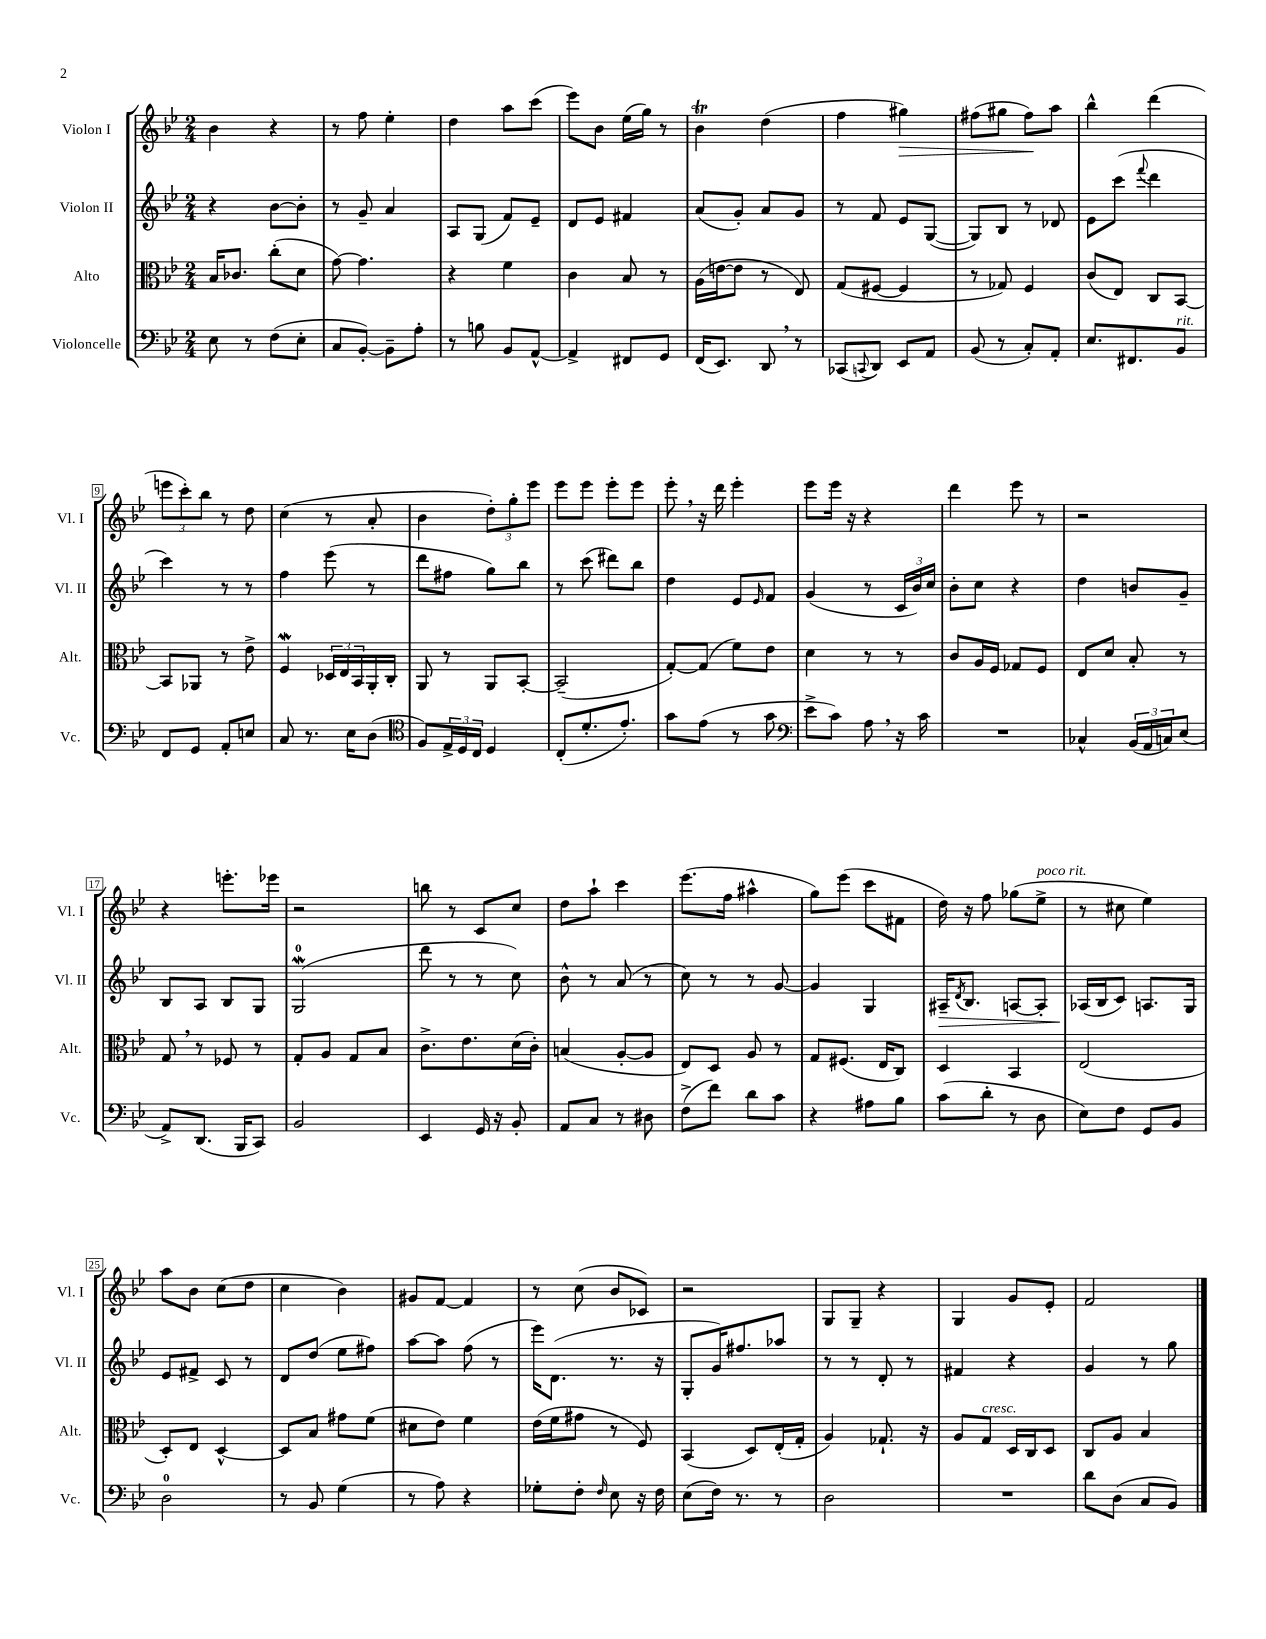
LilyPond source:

<<
\new StaffGroup <<
\new Staff = "s0" \with { instrumentName = "Violon I" shortInstrumentName = "Vl. I" } {
    \clef treble \key bes \major \numericTimeSignature \time 2/4
    bes'4 r4 |
    r8 f''8 ees''4-. |
    d''4 a''8 c'''8( |
    ees'''8) bes'8 ees''16( g''16) r8 |
    bes'4\trill d''4( |
    f''4 gis''4\>) |
    fis''8( gis''8 fis''8\!) a''8 |
    bes''4-^ d'''4( |
    \tuplet 3/2 { e'''8 c'''8-.) bes''8 } r8 d''8 |
    c''4( r8 a'8-. |
    bes'4 \tuplet 3/2 { d''8-.) g''8-. ees'''8 } |
    ees'''8 ees'''8 ees'''8-. ees'''8 |
    ees'''8-. \breathe r16 d'''16 ees'''4-. |
    ees'''8 ees'''16 r16 r4 |
    d'''4 ees'''8 r8 |
    r2 |
    r4 e'''8.-. ees'''16 |
    r2 |
    b''8 r8 c'8 c''8 |
    d''8 a''8-! c'''4 |
    ees'''8.( f''16 ais''4-^ |
    g''8) ees'''8( c'''8 fis'8 |
    d''16) r16 f''8 ges''8( ees''8->^\markup { \italic "poco rit." } |
    r8 cis''8 ees''4) |
    a''8 bes'8 c''8( d''8 |
    c''4 bes'4) |
    gis'8 f'8~ f'4 |
    r8 c''8( bes'8 ces'8) |
    r2 |
    g8 g8-- r4 |
    g4 g'8 ees'8-. |
    f'2 \bar "|." |
}
\new Staff = "s1" \with { instrumentName = "Violon II" shortInstrumentName = "Vl. II" } {
    \clef treble \key bes \major \numericTimeSignature \time 2/4
    r4 bes'8~ bes'8-. |
    r8 g'8-- a'4 |
    a8 g8( f'8) ees'8-- |
    d'8 ees'8 fis'4 |
    a'8( g'8-.) a'8 g'8 |
    r8 f'8 ees'8 g8~( |
    g8) bes8 r8 des'8 |
    ees'8 c'''8( \appoggiatura { f'''8 } d'''4 |
    c'''4) r8 r8 |
    f''4 ees'''8( r8 |
    d'''8 fis''8 g''8) bes''8 |
    r8 c'''8( dis'''8) bes''8 |
    d''4 ees'8 \grace { ees'16 } f'8 |
    g'4( r8 \tuplet 3/2 { c'16 bes'16) c''16 } |
    bes'8-. c''8 r4 |
    d''4 b'8 g'8-- |
    bes8 a8 bes8 g8 |
    g2-0\mordent( |
    d'''8 r8 r8 c''8) |
    bes'8-^ r8 a'8( r8 |
    c''8) r8 r8 g'8~ |
    g'4 g4 |
    ais16--\> \acciaccatura { d'8 } bes8. a8~ a8-. |
    aes16\!( bes16 c'8) a8. g16 |
    ees'8 fis'8-> c'8 r8 |
    d'8 d''8( ees''8 fis''8) |
    a''8~ a''8 f''8( r8 |
    ees'''16) d'8.( r8. r16 |
    g8-. g'16) fis''8. aes''8 |
    r8 r8 d'8-. r8 |
    fis'4 r4 |
    g'4 r8 g''8 \bar "|." |
}
\new Staff = "s2" \with { instrumentName = "Alto" shortInstrumentName = "Alt." } {
    \clef alto \key bes \major \numericTimeSignature \time 2/4
    bes16 ces'8. c''8-.( d'8 |
    g'8~) g'4. |
    r4 f'4 |
    c'4 bes8 r8 |
    a16( e'16~ e'8 r8 ees8) |
    g8( fis8~ fis4 |
    r8 ges8) f4 |
    c'8( ees8) c8 bes,8~ |
    bes,8 aes,8 r8 ees'8-> |
    f4\mordent \tuplet 3/2 { des16 ees16 bes,16 } a,16-. c16-. |
    a,8 r8 a,8 bes,8~-. |
    bes,2--( |
    g8~-.) g8( f'8) ees'8 |
    d'4 r8 r8 |
    c'8 a16 f16 ges8 f8 |
    ees8 d'8 bes8-. r8 |
    g8 \breathe r8 fes8 r8 |
    g8-. a8 g8 bes8 |
    c'8.-> ees'8. d'16( c'16-.) |
    b4( a8~-. a8 |
    ees8) d8 a8 r8 |
    g8 fis8.( ees16 c8) |
    d4 bes,4 |
    ees2( |
    d8-.) ees8 d4~-^ |
    d8 bes8 gis'8 f'8( |
    dis'8 ees'8) f'4 |
    ees'16( f'16 gis'8 r8 f8) |
    bes,4( d8) ees16-.( g16-. |
    a4) ges8.-! r16 |
    a8 g8^\markup { \italic "cresc." } d16 c16 d8 |
    c8 a8 bes4 \bar "|." |
}
\new Staff = "s3" \with { instrumentName = "Violoncelle" shortInstrumentName = "Vc." } {
    \clef bass \key bes \major \numericTimeSignature \time 2/4
    ees8 r8 f8( ees8-. |
    c8 bes,8~-.) bes,8-- a8-. |
    r8 b8 bes,8 a,8~-^ |
    a,4-> fis,8 g,8 |
    f,16( ees,8.) d,8 \breathe r8 |
    ces,8( \appoggiatura { c,8 } d,8) ees,8 a,8 |
    bes,8( r8 c8-.) a,8-. |
    ees8. fis,8. bes,8^\markup { \italic "rit." } |
    f,8 g,8 a,8-. e8 |
    c8 r8. ees16 d8( |
    \clef tenor f8) \tuplet 3/2 { ees16-> d16 c16 } d4 |
    c8-.( d'8.-. ees'8.-.) |
    g'8 ees'8( r8 g'8 |
    \clef bass ees'8-> c'8) a8 \breathe r16 c'16 |
    R2 |
    ces4-^ \tuplet 3/2 { bes,16( a,16 c16) } ees8( |
    a,8->) d,8.( bes,,16 c,8) |
    bes,2 |
    ees,4 g,16 r16 bes,8-. |
    a,8 c8 r8 dis8 |
    f8->( f'8) d'8 c'8 |
    r4 ais8 bes8 |
    c'8( d'8-. r8 d8 |
    ees8) f8 g,8 bes,8 |
    d2-0 |
    r8 bes,8 g4( |
    r8 a8) r4 |
    ges8-. f8-. \grace { f16 } ees8 r16 f16 |
    ees8( f16) r8. r8 |
    d2 |
    R2 |
    d'8 d8( c8 bes,8) \bar "|." |
}
>>
>>
\layout { \context { \Score \override BarNumber.stencil = #(make-stencil-boxer 0.1 0.3 ly:text-interface::print) } }
